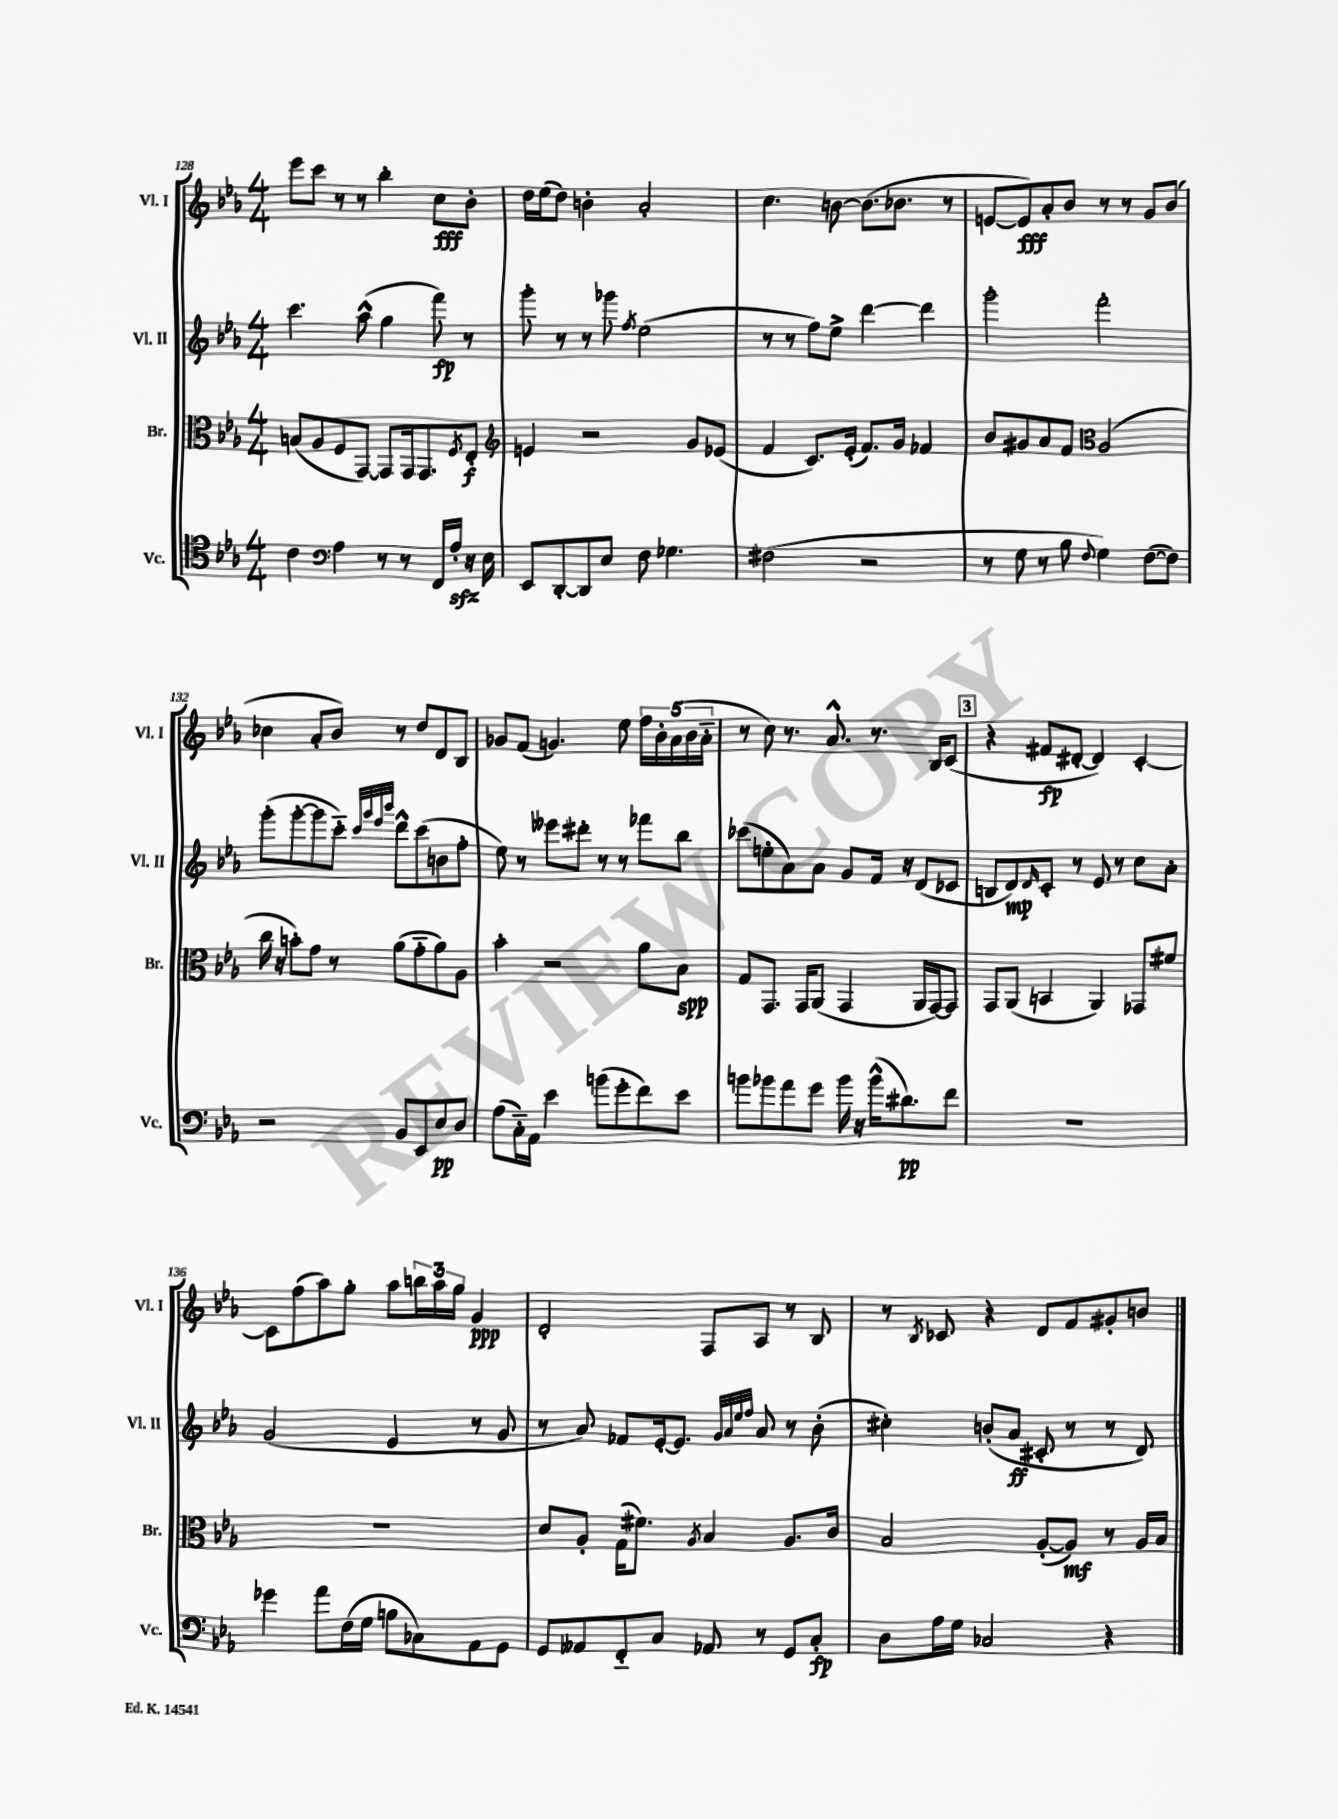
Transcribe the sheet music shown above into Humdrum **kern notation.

**kern	**dynam	**kern	**dynam	**kern	**dynam	**kern	**dynam
*part4	*part4	*part3	*part3	*part2	*part2	*part1	*part1
*staff4	*staff4	*staff3	*staff3	*staff2	*staff2	*staff1	*staff1
*I"Vc.	*	*I"Br.	*	*I"Vl. II	*	*I"Vl. I	*
*I'Vc.	*	*I'Br.	*	*I'Vl. II	*	*I'Vl. I	*
*clefC4	*	*clefC3	*	*clefG2	*	*clefG2	*
*k[b-e-a-]	*	*k[b-e-a-]	*	*k[b-e-a-]	*	*k[b-e-a-]	*
*M4/4	*	*M4/4	*	*M4/4	*	*M4/4	*
=128	=128	=128	=128	=128	=128	=128	=128
4c\	.	(8Bn/L	.	4.ccc\	.	8eee-\L	.
.	.	8A-/	.	.	.	8ccc\J	.
*clefF4	*	*	*	*	*	*	*
4A-\	.	8F/	.	.	.	8r	.
.	.	[8GG/J)	.	(8aa-^^\	.	8r	.
8r	.	8GG/L]	.	4gg\	.	4bb-'\	.
8r	.	16GG/k	.	.	.	.	.
.	.	8.GG/	.	.	.	.	.
16FF/LL	.	.	.	8fff\)	fp	8cc\L	fff
16A-zz'/JJ	.	.	.	.	.	.	.
.	.	8qF/	.	.	.	.	.
16r	.	8E-'/J	f	8r	.	8b-'\J	.
16E-\	.	.	.	.	.	.	.
=129	=129	=129	=129	=129	=129	=129	=129
*	*	*clefG2	*	*	*	*	*
8EE-/L	.	4en/	.	8ggg'\	.	16dd\LL	.
.	.	.	.	.	.	(16ee-\J	.
[8DD'/	.	.	.	8r	.	8dd\J)	.
8DD/]	.	2r	.	8r	.	4bn'\	.
8E-/J	.	.	.	8ggg-X\	.	.	.
.	.	.	.	8qff/	.	.	.
8F\	.	.	.	(2ee-\	.	2a-'/	.
4.G-X\	.	.	.	.	.	.	.
.	.	8g/L	.	.	.	.	.
.	.	(8e-X/J	.	.	.	.	.
=130	=130	=130	=130	=130	=130	=130	=130
(2F#X\	.	4f/	.	8r	.	4.cc\	.
.	.	.	.	8r	.	.	.
.	.	8.c/L)	.	8ff\L)	.	.	.
.	.	.	.	8ee-^\J	.	[8bn\	.
.	.	(16e-'/Jk	.	.	.	.	.
2r	.	8.f/L)	.	[4ddd\	.	(8.b\L]	.
.	.	16g/Jk	.	.	.	8.b-X\J	.
.	.	4f-X/	.	4ddd\]	.	.	.
.	.	.	.	.	.	8r	.
=131	=131	=131	=131	=131	=131	=131	=131
8r	.	8b-/L	.	2ggg'\	.	[8en/L	.
8G\	.	8g#X/	.	.	.	8e/])	fff
8r	.	8a-/	.	.	.	8a-'/	.
8B-\	.	8f/J	.	.	.	8b-/J	.
8qqF/	.	.	.	.	.	.	.
*	*	*clefC3	*	*	*	*	*
4G\)	.	(2A-/	.	2fff'\	.	8r	.
.	.	.	.	.	.	8r	.
([8F\L	.	.	.	.	.	8g/L	.
8F\J])	.	.	.	.	.	(8b-/J	.
!!LO:LB:g=z
=132	=132	=132	=132	=132	=132	=132	=132
2r	.	16cc\	.	(8ggg'\L	.	4cc-X\	.
.	.	16r	.	.	.	.	.
.	.	8bn'\L)	.	[8ggg'\	.	.	.
.	.	8g\J	.	8ggg\]	.	8a-'/L	.
.	.	8r	.	8ccc\J)	.	8b-/J)	.
.	.	.	.	32qqccc/LLL	.	.	.
.	.	.	.	32qqggg/	.	.	.
.	.	.	.	32qqeee-/	.	.	.
.	.	.	.	32qqbbb-/JJJ	.	.	.
8BB-/L	.	(8a-\L	.	8ddd^^\L	.	8r	.
8EE-/	.	8g\	.	(8ccc\	.	8dd/L	.
8E-/	pp	8a-\)	.	8bn\	.	8d/	.
8D/J	.	8A-\J	.	8ff'\J	.	8B-/J	.
=133	=133	=133	=133	=133	=133	=133	=133
(8A-\L	.	4b-'\	.	8ee-\)	.	8g-X/L	.
16C\L)	.	.	.	8r	.	(8f/J	.
16AA-\JJ	.	.	.	.	.	.	.
4e-\	.	2r	.	8eee--X\L	.	4.gn/)	.
.	.	.	.	8ddd#X'\J	.	.	.
(8bn\L	.	.	.	8r	.	.	.
8g'\	.	.	.	8r	.	8ee-\	.
8f\)	.	8a-\L	.	8fff-X\L	.	20ff\LL	.
.	.	.	.	.	.	20b-'\	.
.	.	.	.	.	.	(20a-\	.
8e-\J	.	8B-\J	spp	8bb-\J	.	.	.
.	.	.	.	.	.	20b-\	.
.	.	.	.	.	.	20a-\JJ	.
=134	=134	=134	=134	=134	=134	=134	=134
8bn\L	.	8G/L	.	(8ccc-X\L	.	8r	.
8b-X\	.	8.GG/J	.	8een'\	.	8cc\)	.
8a-\	.	.	.	8a-\)	.	8.r	.
.	.	16GG/KL	.	.	.	.	.
8g\J	.	(8AA-/J	.	8a-\J	.	.	.
.	.	.	.	.	.	8.a-^^/	.
16b-\	.	4GG/	.	8g/L	.	.	.
16r	.	.	.	.	.	.	.
(16b-^^\KL	.	.	.	16f/Jk	.	8.r	.
8.d#X\)	pp	.	.	16r	.	.	.
.	.	16AA-/LL	.	(8d/L	.	.	.
.	.	[16GG/J)	.	.	.	16B-/KL	.
8f\J	.	8GG/J]	.	8c-X/J	.	(8c/J	.
!!LO:REH:place=s1:t=3
=135	=135	=135	=135	=135	=135	=135	=135
1r	.	8GG/L	.	8Bn/L	.	4r	.
.	.	(8AA-/J	.	8d/)	mp	.	.
.	.	.	.	16qqd/	.	.	.
.	.	4BBn/	.	8c'/J	.	8f#X/L	fp
.	.	.	.	8r	.	[8d#X'/J	.
.	.	4AA-/)	.	8e-/	.	4d#/])	.
.	.	.	.	8r	.	.	.
.	.	8GG-X/L	.	8cc\L	.	[4c'/	.
.	.	8f#X/J	.	8a-'\J	.	.	.
!!LO:LB:g=z
=136	=136	=136	=136	=136	=136	=136	=136
4g-X\	.	1r	.	(2g/	.	8c\L]	.
.	.	.	.	.	.	(8ff\	.
8a-\L	.	.	.	.	.	8aa-\)	.
(16F\L	.	.	.	.	.	8gg'\J	.
16G\JJ	.	.	.	.	.	.	.
8Bn\L	.	.	.	4e-/	.	8aa-\L	.
8C-X\)	.	.	.	.	.	24bbn\L	.
.	.	.	.	.	.	24aa-\	.
.	.	.	.	.	.	24gg\JJ	.
8AA-\	.	.	.	8r	.	4g/	ppp
8GG\J	.	.	.	8g/	.	.	.
=137	=137	=137	=137	=137	=137	=137	=137
8GG/L	.	8d/L	.	8r	.	2d'/	.
8AA--X/	.	8A-'/J	.	8a-/)	.	.	.
8FF/	.	(16G\KL	.	8f-X/L	.	.	.
.	.	8.f#X\J)	.	.	.	.	.
8C/J	.	.	.	[16e-'/k	.	.	.
.	.	.	.	8.e-/J]	.	.	.
.	.	8qA-/	.	.	.	.	.
8AA-X/	.	4B-/	.	.	.	8F/L	.
.	.	.	.	32qqg/LLL	.	.	.
.	.	.	.	32qqa-/	.	.	.
.	.	.	.	32qqee-/	.	.	.
.	.	.	.	32qqff/JJJ	.	.	.
8r	.	.	.	8a-/	.	8A-/J	.
8GG/L	.	8.A-/L	.	8r	.	8r	.
8C'/J	fp	.	.	(8b-'\	.	8B-/	.
.	.	16c/Jk	.	.	.	.	.
=138	=138	=138	=138	=138	=138	=138	=138
8D\L	.	2B-/	.	4cc#X'\)	.	8r	.
.	.	.	.	.	.	8qB-/	.
16A-\L	.	.	.	.	.	8c-X/	.
16G\JJ	.	.	.	.	.	.	.
2C-X/	.	.	.	(8bn'/L	.	4r	.
.	.	.	.	8a-/J	ff	.	.
.	.	([8A-'/L	.	8c#X'/	.	8d/L	.
.	.	8A-/J])	mf	8r	.	8f/	.
4r	.	8r	.	8r	.	8g#X'/	.
.	.	16A-/LL	.	8d/)	.	8bn/J	.
.	.	16B-/JJ	.	.	.	.	.
==	==	==	==	==	==	==	==
*-	*-	*-	*-	*-	*-	*-	*-
